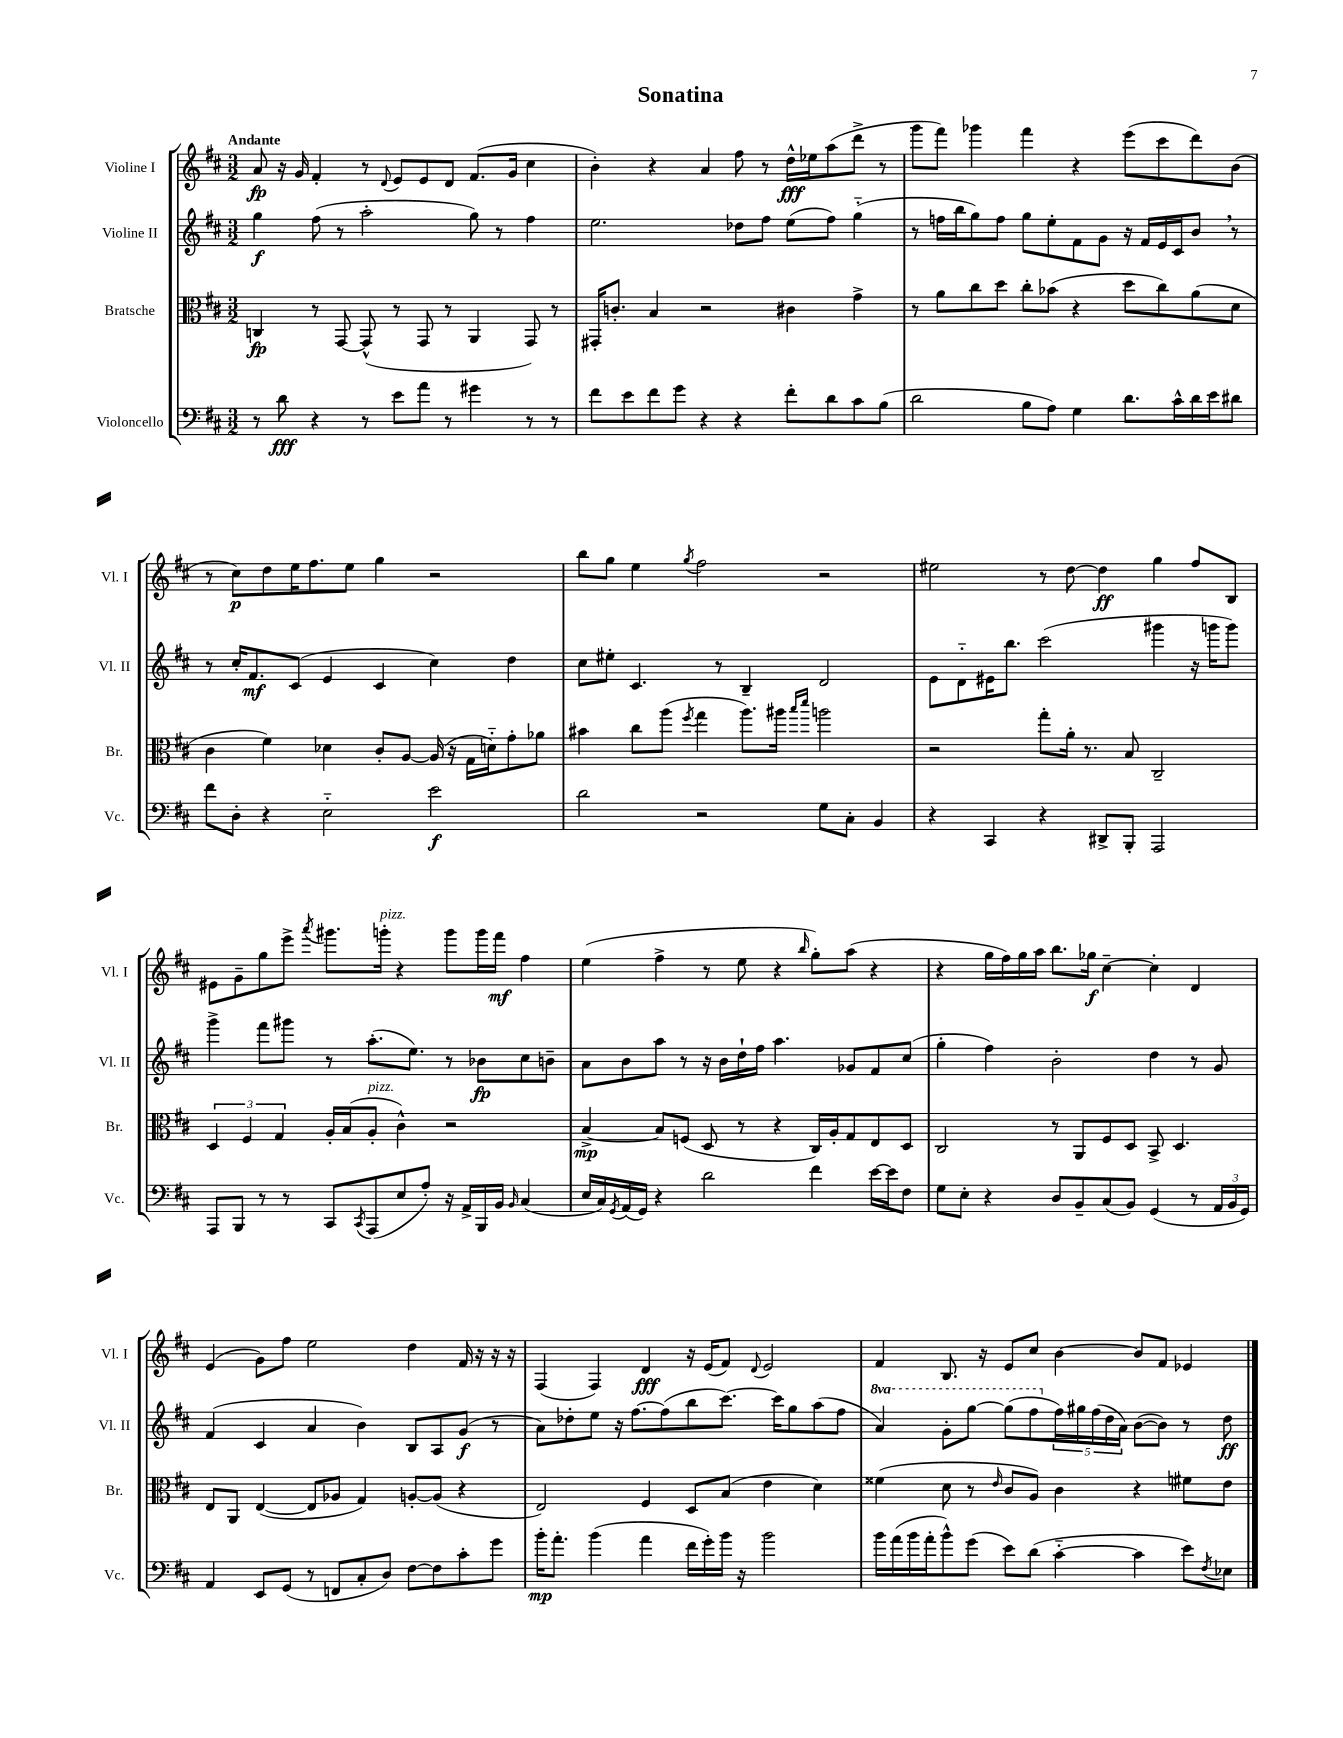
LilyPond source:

\header { title = "Sonatina" }
<<
\new StaffGroup <<
\new Staff = "s0" \with { instrumentName = "Violine I" shortInstrumentName = "Vl. I" } {
    \clef treble \key d \major \numericTimeSignature \time 3/2 \tempo "Andante"
    a'8\fp r16 g'16 fis'4-. r8 \appoggiatura { d'8 } e'8 e'8 d'8 fis'8.( g'16 cis''4 |
    b'4-.) r4 a'4 fis''8 r8 d''16-^\fff ees''16 a''8( d'''8-> r8 |
    g'''8 fis'''8) ges'''4 fis'''4 r4 e'''8( cis'''8 d'''8) b'8( |
    r8 cis''8\p) d''8 e''16 fis''8. e''8 g''4 r2 |
    b''8 g''8 e''4 \acciaccatura { g''8 } fis''2 r2 |
    eis''2 r8 d''8~ d''4\ff g''4 fis''8 b8 |
    eis'8 g'8-- g''8 e'''8-> \acciaccatura { a'''8 } gis'''8. g'''16-.^\markup { \italic "pizz." } r4 g'''8 g'''16 fis'''16\mf fis''4 |
    e''4( fis''4-> r8 e''8 r4 \grace { b''16 } g''8-.) a''8( r4 |
    r4 g''16 fis''16) g''16 a''16 b''8. ges''16\f cis''4~-- cis''4-. d'4 |
    e'4( g'8) fis''8 e''2 d''4 fis'16 r16 r16 r16 |
    fis4( fis4) d'4\fff r16 e'16( fis'8) \appoggiatura { d'8 } e'2 |
    fis'4 b8. r16 e'8 cis''8 b'4~ b'8 fis'8 ees'4 \bar "|." |
}
\new Staff = "s1" \with { instrumentName = "Violine II" shortInstrumentName = "Vl. II" } {
    \clef treble \key d \major \numericTimeSignature \time 3/2 \set Staff.ottavationMarkups = #ottavation-simple-ordinals
    g''4\f fis''8( r8 a''2-. g''8) r8 fis''4 |
    e''2. des''8 fis''8 e''8( fis''8) g''4-_( |
    r8 f''16 b''16 g''8) f''8 g''8 e''8-. fis'8 g'8 r16 fis'16 e'16 cis'16 b'8 \breathe r8 |
    r8 cis''16-. fis'8.\mf cis'8( e'4 cis'4 cis''4) d''4 |
    cis''8 eis''8-. cis'4. r8 b4-- d'2 |
    e'8 d'8-_ eis'16 b''8. cis'''2( gis'''4 r16 g'''16 g'''8) |
    g'''4-> fis'''8 gis'''8 r8 a''8.-.( e''8.) r8 bes'8\fp cis''8 b'8-- |
    a'8 b'8 a''8 r8 r16 b'16 d''16-! fis''16 a''4. ges'8 fis'8 cis''8( |
    g''4-. fis''4) b'2-. d''4 r8 g'8 |
    fis'4( cis'4 a'4 b'4) b8 a8 g'8\f( r8 |
    a'8) des''8-. e''8 r16 fis''8.~ fis''8( b''8 cis'''8.~) cis'''16 g''8 a''8( fis''8 |
    \ottava #1 a''4) g''8-. g'''8~ g'''8( fis'''8 \ottava #0 \tuplet 5/4 { fis''16) gis''16 fis''16( d''16 a'16) } b'8~( b'8) r8 d''8\ff \bar "|." |
}
\new Staff = "s2" \with { instrumentName = "Bratsche" shortInstrumentName = "Br." } {
    \clef alto \key d \major \numericTimeSignature \time 3/2
    c4\fp r8 g,8~ g,8-^( r8 g,8 r8 a,4 g,8) r8 |
    gis,16-. c'8.-. b4 r2 cis'4 g'4-> |
    r8 a'8 cis''8 d''8 cis''8-. bes'8( r4 d''8 cis''8) a'8( d'8 |
    cis'4 fis'4) des'4 cis'8-. a8~ a16( r16 g16 d'16-_) g'8-. aes'8 |
    bis'4 cis''8 a''8( \acciaccatura { fis''8 } g''4 a''8.) ais''16 \grace { b''16 d'''16 } a''2 |
    r2 g''8-. a'16-. r8. b8 cis2-- |
    \tuplet 3/2 { d4 fis4 g4 } a16-. b16( a8-.^\markup { \italic "pizz." } cis'4-^) r2 |
    b4~->\mp b8 f8( d8 r8 r4 cis16) a16-. g8 e8 d8 |
    cis2 r8 a,8 fis8 d8 b,8-> d4. |
    e8 a,8 e4~( e8 aes8 g4) a8~-. a8( r4 |
    e2) fis4 d8 b8( e'4 d'4) |
    fisis'4( d'8 r8 \grace { e'16 } cis'8 a8) cis'4 r4 fis'8 e'8 \bar "|." |
}
\new Staff = "s3" \with { instrumentName = "Violoncello" shortInstrumentName = "Vc." } {
    \clef bass \key d \major \numericTimeSignature \time 3/2
    r8 d'8\fff r4 r8 e'8 a'8 r8 gis'4 r8 r8 |
    fis'8 e'8 fis'8 g'8 r4 r4 fis'8-. d'8 cis'8 b8( |
    d'2 b8 a8) g4 d'8. cis'16-^ d'16 e'16 dis'8 |
    fis'8 d8-. r4 e2-_ e'2\f |
    d'2 r2 g8 cis8-. b,4 |
    r4 cis,4 r4 dis,8-> b,,8-. a,,2 |
    a,,8 b,,8 r8 r8 cis,8 \acciaccatura { cis,8 } a,,8( e8 a8-.) r16 a,16-> b,,16 b,16 \grace { b,16 } cis4( |
    e16 cis16) \acciaccatura { g,8 } a,16( g,16) r4 d'2 fis'4 e'16~ e'16 fis8 |
    g8 e8-. r4 d8 b,8-- cis8( b,8) g,4( r8 \tuplet 3/2 { a,16 b,16 g,16) } |
    a,4 e,8 g,8( r8 f,8 cis8-. d8) fis8~ fis8 cis'8-. g'8 |
    b'16-.\mp a'8.-. b'4( a'4 fis'16 g'16-.) b'16 r16 b'2 |
    b'16 a'16( b'16 a'16-. b'8-^) g'8( e'8) d'8( cis'4~-_ cis'4 e'8) \acciaccatura { fis8 } ees8 \bar "|." |
}
>>
>>
\layout { \context { \Score \remove "Bar_number_engraver" } }
